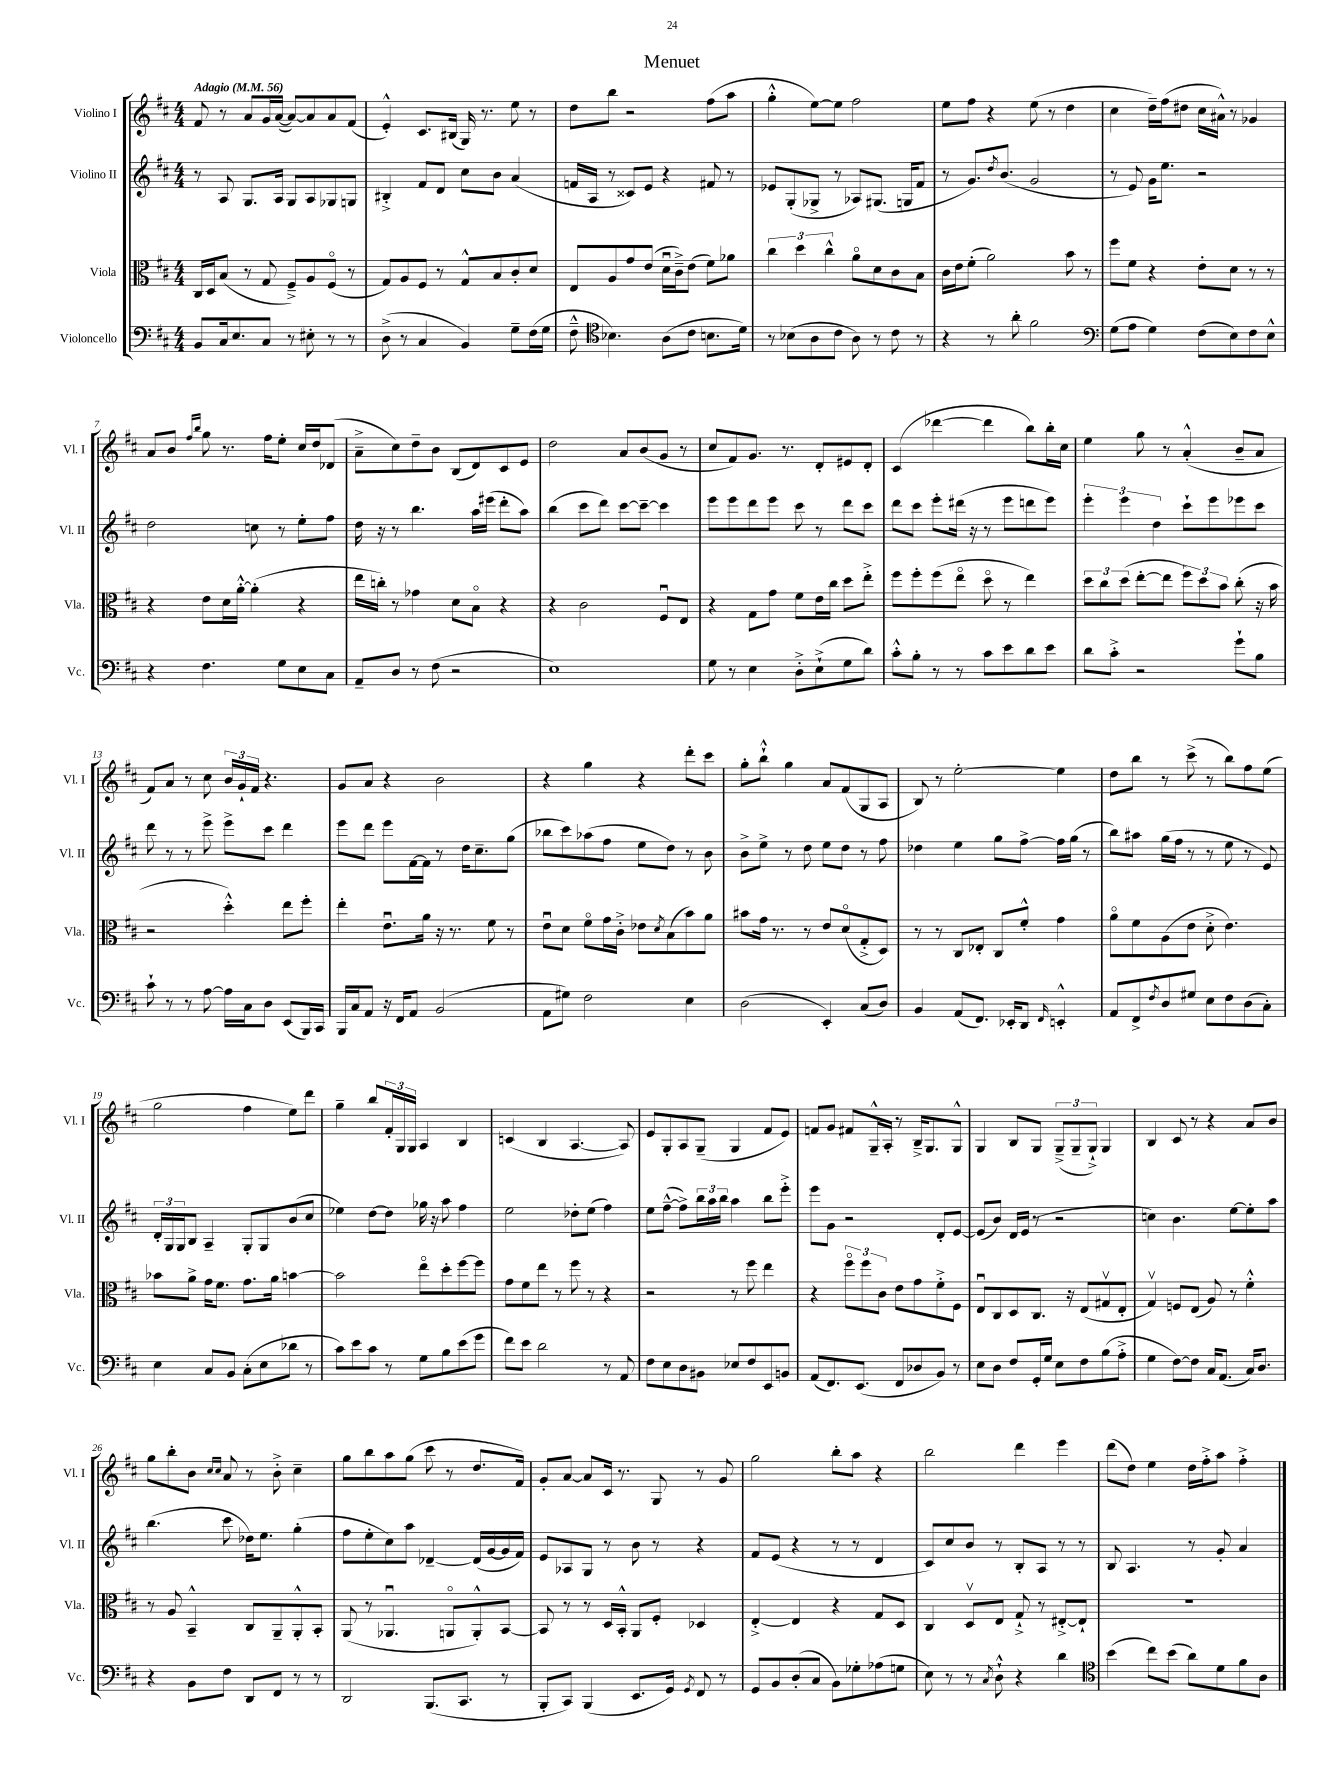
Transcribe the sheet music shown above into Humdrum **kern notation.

**kern	**kern	**kern	**kern
*staff4	*staff3	*staff2	*staff1
*clefF4	*clefC3	*clefG2	*clefG2
*k[f#c#]	*k[f#c#]	*k[f#c#]	*k[f#c#]
*M4/4	*M4/4	*M4/4	*M4/4
*MM56	*MM56	*MM56	*MM56
8BB	16C#	8r	8f#
.	16D	.	.
16C#	(8B	8A	8r
8.E	.	.	.
.	8r	8.G	8a
8C#	8G	.	16g
.	.	16A	([16a
8r	8F#~^)	8G	8a_)
8E#'	8A	8A	8a]
8r	(8F#o	8G-	8a
8r	8r	8G	(8f#
=	=	=	=
(8D^	8G)	4B#'^	4e'^^)
8r	8A	.	.
4C#	8F#	8f#	8.c#
.	8r	8d	.
.	.	.	(16B#
4BB)	8G^^	8cc#	16G)
.	.	.	8.r
.	8B	8b	.
8G~	8c#'	(4a	8ee
(16F#	8d	.	8r
16G	.	.	.
=	=	=	=
8F#~^^	8E	16f	8dd
.	.	16A	.
*clefC4	*	*	*
4.B-)	8A	8r	8bb
.	8g	8c##)	2r
.	(8e	8e	.
(8A	16du	4r	.
.	16c#~^)	.	.
8c#	(8e	.	.
8.B	8f#)	8f#	(8ff#
.	8a-	8r	8aa
16d)	.	.	.
=	=	=	=
8r	6cc#	8e-	4gg'^^
(8B-	.	(8G'	.
.	6dd	.	.
8A	.	8G-^	[8ee)
.	6cc#^^	.	.
8c#	.	8r	8ee]
8A)	8ao	8A-)	2ff#
8r	8d	(8.G#	.
8c#	8c#	.	.
.	.	16G	.
8r	8B	8f#	.
=	=	=	=
4r	16c#	8r	8ee
.	16e	.	.
.	(8f#'	8.g)	8ff#
8r	2a)	.	4r
.	.	8qdd	.
.	.	(8.b	.
8a'	.	.	.
2f#	.	2g	(8ee
.	.	.	8r
.	8b	.	4dd
.	8r	.	.
=	=	=	=
*clefF4	*	*	*
(8G	8ff#	8r	4cc#
8A	8f#	8e)	.
4G)	4r	16g	16dd~)
.	.	8.ee	(16ff#
.	.	.	8dd#
(8F#	8e'	2r	16cc#
.	.	.	16a#^^)
8E)	8d	.	8r
8F#	8r	.	4g-
8E^^	8r	.	.
=	=	=	=
4r	4r	2dd	8a
.	.	.	8b
.	.	.	16qqff#
.	.	.	16qqbb
4.F#	8e	.	8gg
.	16d	.	8.r
.	[16a'^^	.	.
.	(4a']	8cc	.
.	.	.	16ff#
8G	.	8r	8ee'
8E	4r	8ee'	16cc#
.	.	.	16dd
8C#	.	8ff#	(8d-
=	=	=	=
8AA~	16ee	16dd	8a~^
.	16cc')	16r	.
8D	8r	8r	8cc#)
8r	4g-	4.bb	8dd~
(8F#	.	.	8b
2r	8d	.	(8B
.	8Bo	16aa	8d)
.	.	(16eee#	.
.	4r	8ddd'	8c#
.	.	8aa)	8e
=	=	=	=
1E)	4r	(4bb	2dd
.	2c#	8ccc#	.
.	.	8ddd)	.
.	.	[8ccc#	8a
.	.	8ccc#~_	(8b
.	8F#u	4ccc#]	8g
.	8E	.	8r
=	=	=	=
8G	4r	8eee	8cc#
8r	.	8eee	8f#)
4E	8G	8ddd	8.g
.	8g	8eee	.
.	.	.	8.r
8D'^	8f#	8ccc#	.
(8E`^	16e	8r	8d'
.	16cc#	.	.
8G	8dd	8ddd	8e#
8d)	8ee'^	8ccc#	8d'
=	=	=	=
8c#'^^	8ff#	8ddd	(4c#
8B'	8ff#'	8ccc#	.
8r	(8ff#	8eee'	[4ddd-
8r	8eeo	(16ddd#	.
.	.	16r	.
8c#	8ddo	8r	4ddd-]
8e	8r	8eee	.
8d	4ee)	8ddd	8bb)
8e	.	8eee)	16bb'
.	.	.	16cc#
=	=	=	=
8d	12dd	6eee'	4ee
.	12cc#	.	.
8c#'^	.	.	.
.	(12dd	6eee	.
2r	[8ee'	.	8gg
.	.	6dd	.
.	8ee]	.	8r
.	12ff#)	8ccc#`	(4a'^^
.	12dd	.	.
.	.	8eee	.
.	12b	.	.
8g`	(8cc#'	8eee-	8b~
8B	16r	8ccc#	8a
.	16b	.	.
=	=	=	=
8c#`	2r	8ddd	8f#)
8r	.	8r	8a
8r	.	8r	8r
[8A	.	8eee^	8cc#
16A]	4dd'^^)	8eee^	24b
.	.	.	24g`
16C#	.	.	.
.	.	.	24f#
8D	.	8ccc#	4.r
(8EE	8ee	4ddd	.
16BBB)	8ff#'	.	.
16CC#	.	.	.
=	=	=	=
16BBB	4ee'	8eee	8g
16C#	.	.	.
8AA	.	8ddd	8a
16r	8.eu	8eee	4r
16FF#	.	.	.
8AA	.	[16f#	.
.	16a	16f#]	.
(2BB	16r	8r	2b
.	8.r	.	.
.	.	16dd	.
.	.	8.cc#~	.
.	8f#	.	.
.	8r	(8gg	.
=	=	=	=
8AA	8eu	8bb-	4r
8G#)	8d	8ccc#)	.
2F#	8f#o	(8aa-	4gg
.	16g	8ff#	.
.	16c#'^	.	.
.	8e-	8ee	4r
.	8qd	.	.
.	(8B	8dd)	.
4E	8b)	8r	8ddd'
.	8a	8b	8ccc#
=	=	=	=
(2D	8b#	8b^	8gg'
.	16g	8ee^	8bb`^^
.	8.r	.	.
.	.	8r	4gg
.	8r	8dd	.
4EE')	8e	8ee	8a
.	(8do	8dd	(8f#
(8C#	8G'^	8r	8G
8D)	8D)	8ff#	8A
=	=	=	=
4BB	8r	4dd-	8B)
.	8r	.	8r
(8AA	8C#	4ee	[2ee'
8.FF#)	8E-'	.	.
.	8C#	8gg	.
16EE-'	.	.	.
8DD	8f#'^^	[8ff#^	.
16qqFF#	.	.	.
4EE'^^	4g	16ff#]	4ee]
.	.	(16gg	.
.	.	8r	.
=	=	=	=
8AA	8ao	8bb)	8dd
8FF#^	8f#	8aa#	8bb
8qF#	.	.	.
8D	(8A	(16gg	8r
.	.	16ff#	.
8G#	8e	8r	(8ccc#^
8E	8d'^	8r	8r
8F#	4.e)	8ee	8bb)
(8D	.	8r	8ff#
8C#')	.	8e)	(8ee
=	=	=	=
4E	8b-	24d'	2gg
.	.	24G	.
.	.	24G	.
.	8a^	8B	.
8C#	16g	4A~	.
.	8.f#	.	.
8BB	.	.	.
(8C#'	8.g	8G'	4ff#
8E	.	8G	.
.	16a	.	.
8d-	[4b	(8b	8ee)
8r	.	8cc#	8ddd
=	=	=	=
8c#)	2b]	4ee-)	4gg~
8e	.	.	.
8c#	.	[8dd	8bb
8r	.	8dd]	24f#'
.	.	.	24G
.	.	.	24G
8G	8eeo	16gg-	4A
.	.	16r	.
8B	8dd'	8aa	.
(8e	[8ff#	4ff#	4B
8g	8ff#]	.	.
=	=	=	=
8f#)	8g	2ee	(4c
8e	8f#	.	.
2d	8ee	.	4B
.	8r	.	.
.	8ff#	8dd-'	[4.A
.	8r	(8ee	.
8r	4r	4ff#)	.
8AA	.	.	8A])
=	=	=	=
8F#	2r	8ee	8e
8E	.	([8ff#~^^	8G'
8D	.	8ff#^])	8A
8BB#	.	24bb	(8G~
.	.	24aa	.
.	.	24bb	.
8E-	8r	4aa	4G
8F#	8ff#	.	.
8EE	4ee	8bb	8f#
8BB	.	8eee'^	8e)
=	=	=	=
(8AA	4r	8eee	8f
8.FF#)	.	8g	8g
.	12ff#o	2r	8f#
(8.EE	.	.	.
.	12ff#	.	.
.	.	.	16G~^^
.	12c#	.	.
.	.	.	16A'
8FF#	8e	.	8r
8D-	8g	.	16B~^
.	.	.	8.G
8BB)	8f#'^	8d'	.
8r	8F#	[8e	8G^^
=	=	=	=
8E	8Eu	(8e]	4G
8D	8C#	8b)	.
8F#	8D	16d	8B
.	.	(16e	.
16GG'	8.C#	8r	8G
16G	.	.	.
8E	.	2r	(12G~^
.	16r	.	.
.	.	.	12G~
8F#	(8E	.	.
.	.	.	12G`^)
(8B	8G#v	.	4G
8A'^	8E'	.	.
=	=	=	=
4G	4Gv)	4cc)	4B
[8F#)	8F	4.b	8c#
8F#]	(8E	.	8r
16C#	8A)	.	4r
(8.AA	.	.	.
.	8r	[8ee	.
16C#)	4f#'^^	8ee']	8a
8.D	.	.	.
.	.	8aa	8b
=	=	=	=
4r	8r	(4.bb	8gg
.	8A	.	8bb'
8BB	4BB~^^	.	8b
.	.	.	16qqcc#
.	.	.	16qqcc#
8F#	.	8ccc#	8a
8DD	8C#	16dd-)	8r
.	.	8.ee	.
8FF#	8AA~	.	8b'^
8r	8AA'^^	(4gg'	4cc#~
8r	8BB'	.	.
=	=	=	=
2DD	(8AA	8ff#	8gg
.	8r	8ee'	8bb
.	4.AA-u	8cc#)	8aa
.	.	8aa	(8gg
(8.BBB	.	[4d-~	8ccc#
.	8AAo	.	8r
8.CC#	.	.	.
.	8AA'^^)	(16d-]	8.dd
.	.	[16g	.
8r	[8BB	16g]	.
.	.	16f#)	16f#)
=	=	=	=
8BBB'	8BB]	8e	8g'
8CC#)	8r	8A-	[8a
(4BBB	8r	8G	8a]
.	16D	8r	16c#
.	16BB'^^	.	8.r
8.EE	8AA	8b	.
.	8F#'	8r	8G
16GG)	.	.	.
8qGG	.	.	.
8FF#	4D-	4r	8r
8r	.	.	8g
=	=	=	=
8GG	[4E'^	8f#	2gg
8BB	.	(8e	.
(8D'	4E]	4r	.
8C#	.	.	.
8BB)	4r	8r	8bb'
8G-'	.	8r	8aa
(8A-	8G	4d	4r
8G	8D	.	.
=	=	=	=
8E)	4C#	8c#)	2bb
8r	.	8cc#	.
8r	8Dv	8b	.
8qC#	.	.	.
8D`^^	8E	8r	.
4r	8G`^	8B'	4ddd
.	8r	8A	.
4d	[8E#'^	8r	4eee
.	8E#`]	8r	.
=	=	=	=
*clefC4	*	*	*
(4b	1r	8B	(8ddd
.	.	4.A	8dd)
8cc#)	.	.	4ee
(8b	.	.	.
8a)	.	8r	16dd
.	.	.	16ff#'^
8d	.	8g'	8aa
8f#	.	4a	4ff#'^
8A	.	.	.
==	==	==	==
*-	*-	*-	*-
